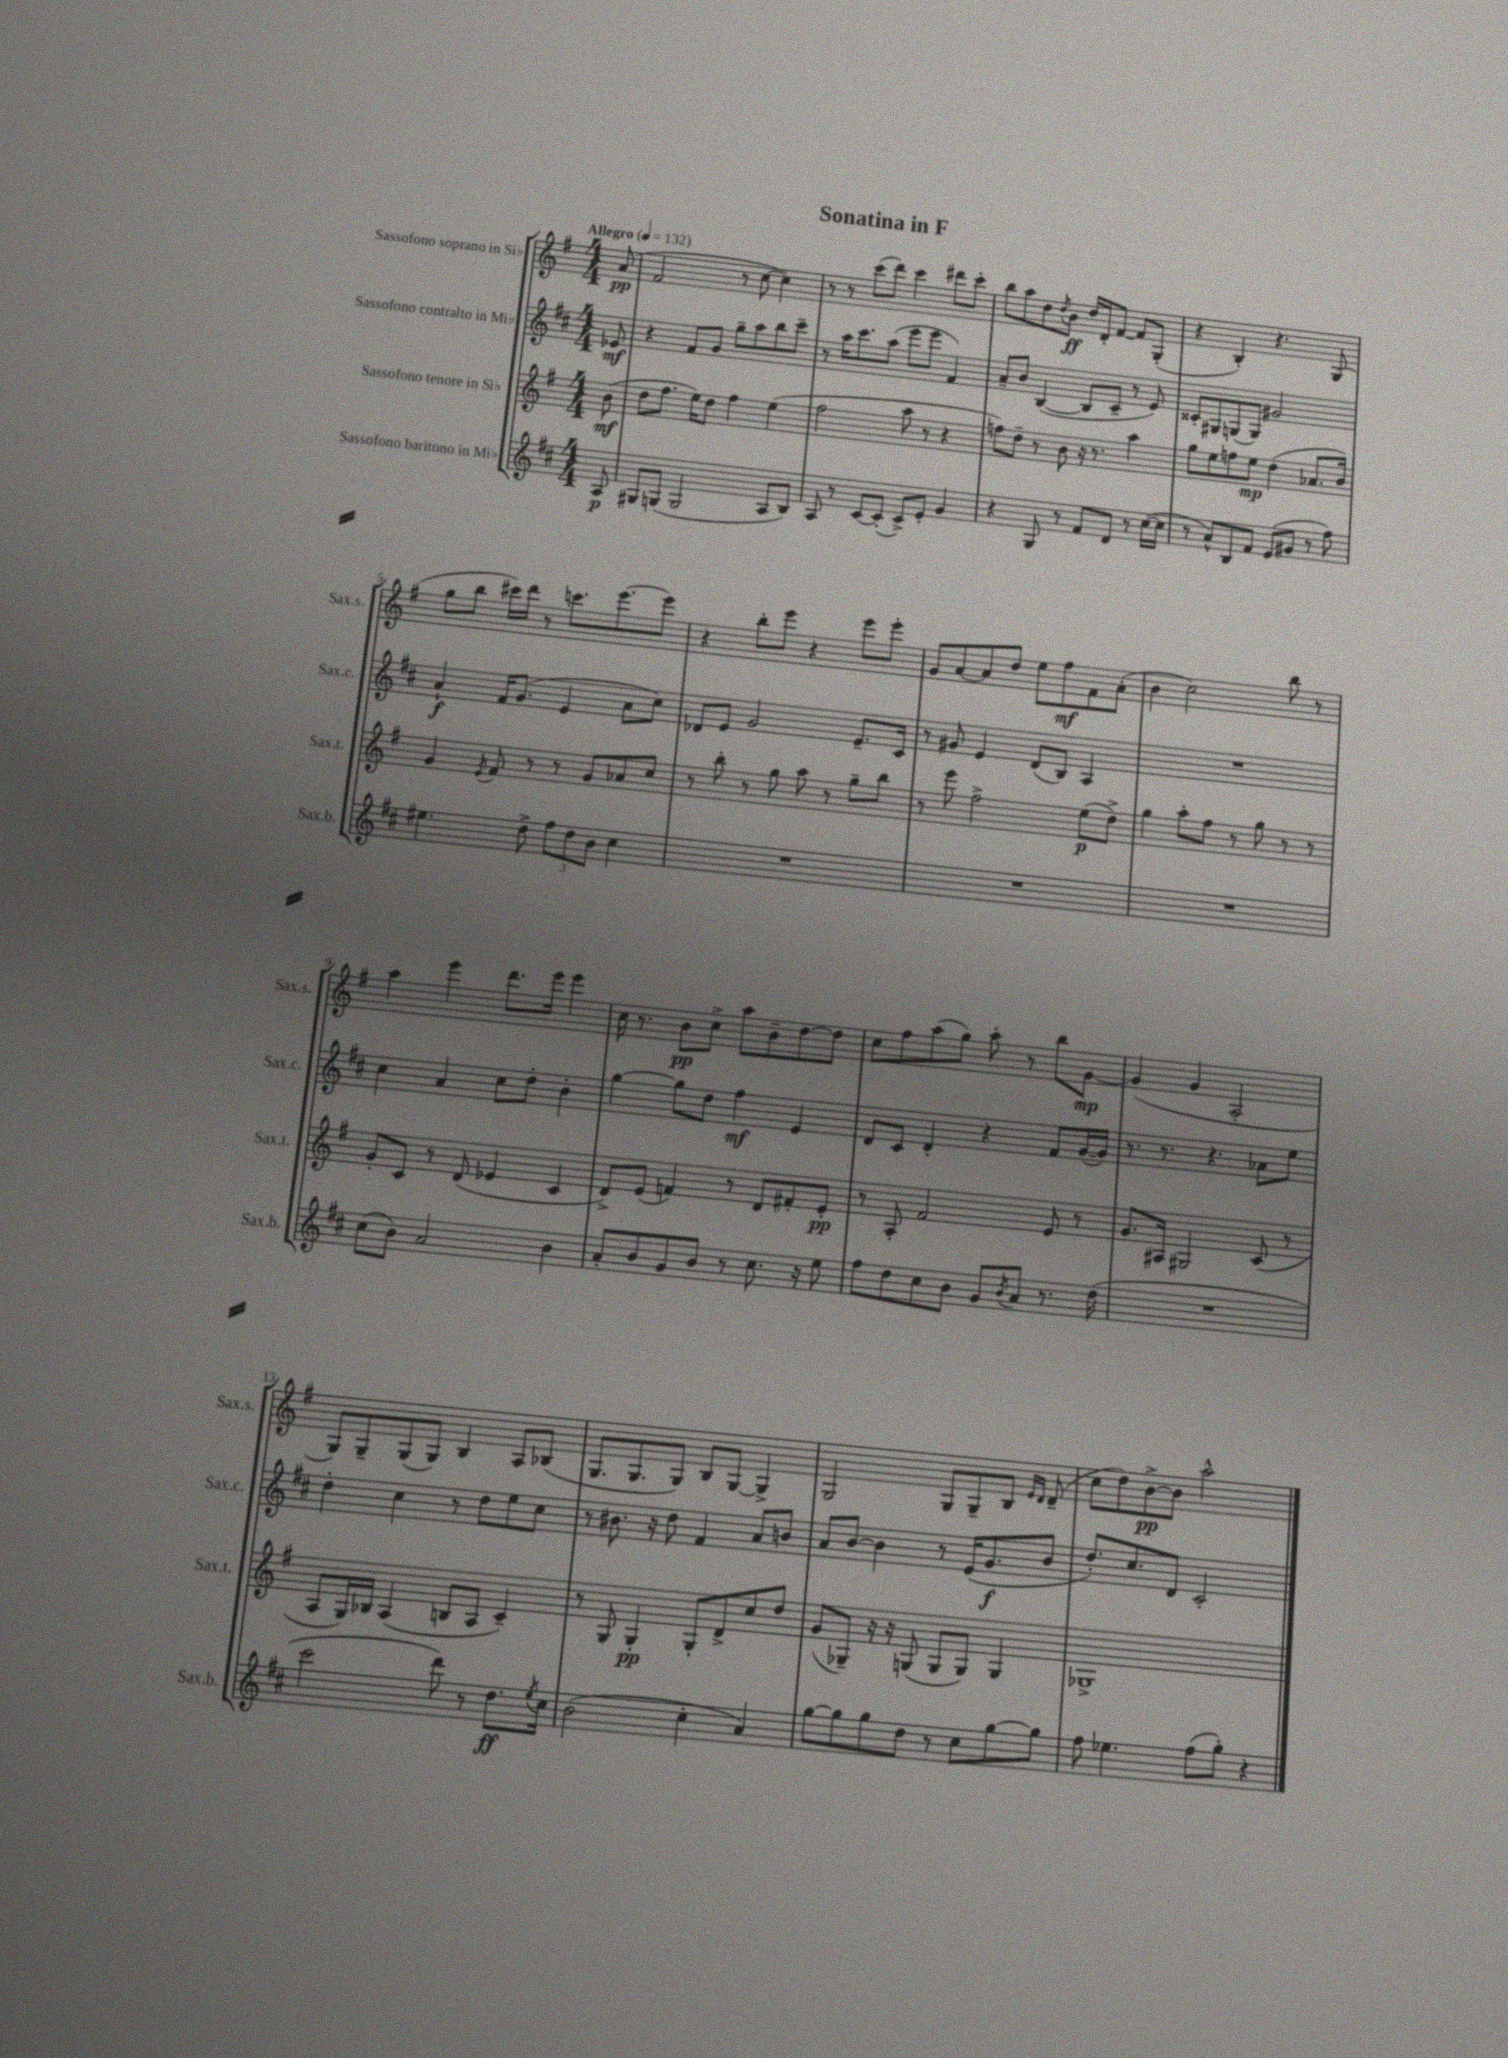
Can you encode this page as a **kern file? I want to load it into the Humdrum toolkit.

**kern	**kern	**kern	**kern
*staff4	*staff3	*staff2	*staff1
*clefG2	*clefG2	*clefG2	*clefG2
*k[f#c#]	*k[f#]	*k[f#c#]	*k[f#]
*M4/4	*M4/4	*M4/4	*M4/4
*MM132	*MM132	*MM132	*MM132
8A	(8b	8e-	(8a
=	=	=	=
8G#	8dd	4r	2f#
(8G	8.ff#	.	.
2G	.	8f#	.
.	16ee)	.	.
.	8dd	8g	.
.	4ff#	8gg~	8r
.	.	8aa	[8cc
8A	(4ee	8bb	4cc])
8B)	.	8ccc#~	.
=	=	=	=
8A	2ff#	8r	8r
8r	.	16aa	8r
.	.	8.ccc#	.
[8c#	.	.	(8ccc
(8c#']	.	(8aa	8ddd)
8c#^)	8aa	8eee	4ccc
8e'	8r	8eee	.
4g	4r	4f#)	8ddd#
.	.	.	8ccc'
=	=	=	=
4r	8ff)	8a~	8bb
.	8dd~	8b	8aa
8G	8r	([4B	8dd
.	.	.	8qdd
8r	8b	.	8b
8f#	16r	8B]	16dd
.	8.r	.	16d'
8d	.	8c#~	[8f#
8r	4aa	8r	8f#]
([16cc#	.	8e)	(8G'
16cc#]	.	.	.
=	=	=	=
8r	8gg	8c##'	4r
8a^^)	8ee	8G#	.
8B	8ff	(8G	4B')
8f#	8ee	8G)	.
(8e	(4dd	2g#	4.r
8g#	.	.	.
8r	8.a-	.	.
8ff#)	.	.	(8G
.	16b)	.	.
=	=	=	=
4.ee#	4g	4a`	8gg
.	.	.	8bb
.	8qe	.	.
.	8f#	16f#	16ccc#)
.	.	(8.g	16ddd
8dd^	8r	.	8r
12ff#	8r	4e	8.ccc
12dd	.	.	.
.	8g	.	.
12b	.	.	.
.	.	.	[8.eee
4cc#	8a-	8a	.
.	8cc	8cc#)	8eee]
=	=	=	=
1r	8r	8d-	4r
.	8bb'	8e	.
.	8r	2g	8bb'
.	8gg	.	8eee
.	8aa	.	4r
.	8r	.	.
.	8gg~	8.e~	8eee
.	8bb	.	8eee'
.	.	16c#	.
=	=	=	=
1r	8r	8r	8g
.	8eee	8g#	[8a
.	2ff#^	4e	8a]
.	.	.	8dd
.	.	(8d	8ee
.	.	8B)	8ff#
.	(8ee	4A	8f#
.	8dd^)	.	(8a'
=	=	=	=
1r	4gg	1r	4b
.	8aa'	.	2cc)
.	8ff#	.	.
.	8r	.	.
.	8gg	.	.
.	8r	.	8bb
.	8r	.	8r
=	=	=	=
(8cc#	8g'	4cc#	4aa
8b)	8c	.	.
2a	8r	4a	4eee
.	(8d	.	.
.	4e-	8cc#	8.ddd
.	.	8dd'	.
.	.	.	16eee
4b	4c	4b'	4eee
=	=	=	=
8a'	8d^)	[4gg	16cc
.	.	.	8.r
8b	(8e	.	.
8g	4f)	8gg]	8b
8b	.	8dd	8cc^
8r	8r	4ff#	8aa
8.cc#	8d	.	8b~
.	8f#'	4e	[8dd
16r	.	.	.
8ee	8e'	.	8dd]
=	=	=	=
8ff#	8r	8d	8cc
8dd	8A'	8c#	8ff#
8cc#	2f#	4d'	(8aa
8b	.	.	8gg)
8g	.	4r	8aa'
8qb	.	.	.
8a	.	.	8r
8.r	8e	8f#	8bb
.	8r	([16g	[8g
(16dd	.	16g])	.
=	=	=	=
1r	8.g	8.r	(4g]
.	16A#	8.r	.
.	2G#	.	4g
.	.	4.r	.
.	.	.	2A'
.	(8c	8a-	.
.	8r	8ee	.
=	=	=	=
2ccc#	8A	4dd'	8G)
.	16G)	.	8G~
.	16B-	.	.
.	(4A	4cc#	(8G
.	.	.	8G)
8ddd)	8B	8r	4B
8r	8A	8dd	.
8.dd	4c~)	8ee	8A
.	.	8cc#	(8B-
8qee	.	.	.
16cc#	.	.	.
=	=	=	=
(2b	8r	8r	8.G
.	8G	8.b#	.
.	.	.	8.G
.	4G'	.	.
.	.	16r	.
.	.	8dd	8G)
4cc#'	8G'	4f#	8B
.	8d^	.	[8G
4a)	8cc	8a	4G^]
.	8dd	8b	.
=	=	=	=
[8gg	(8g	8a	2G
8gg]	8G-~)	[8b	.
8gg	16r	4b]	.
.	16r	.	.
8dd	(8G	.	.
8r	8G	8r	8G
8cc#	8G)	(16e	8G~
.	.	8.g	.
[8gg	4G	.	8B
.	.	.	16qqe
.	.	.	16qqd
8gg]	.	8b	(8d~
=	=	=	=
8ff#	1G-^	8.dd')	8cc
4.ee-	.	.	8dd)
.	.	8.cc#	.
.	.	.	[8b^
.	.	8d	8b]
(8ff#	.	2c#'	2aa^^
8gg')	.	.	.
4r	.	.	.
==	==	==	==
*-	*-	*-	*-
